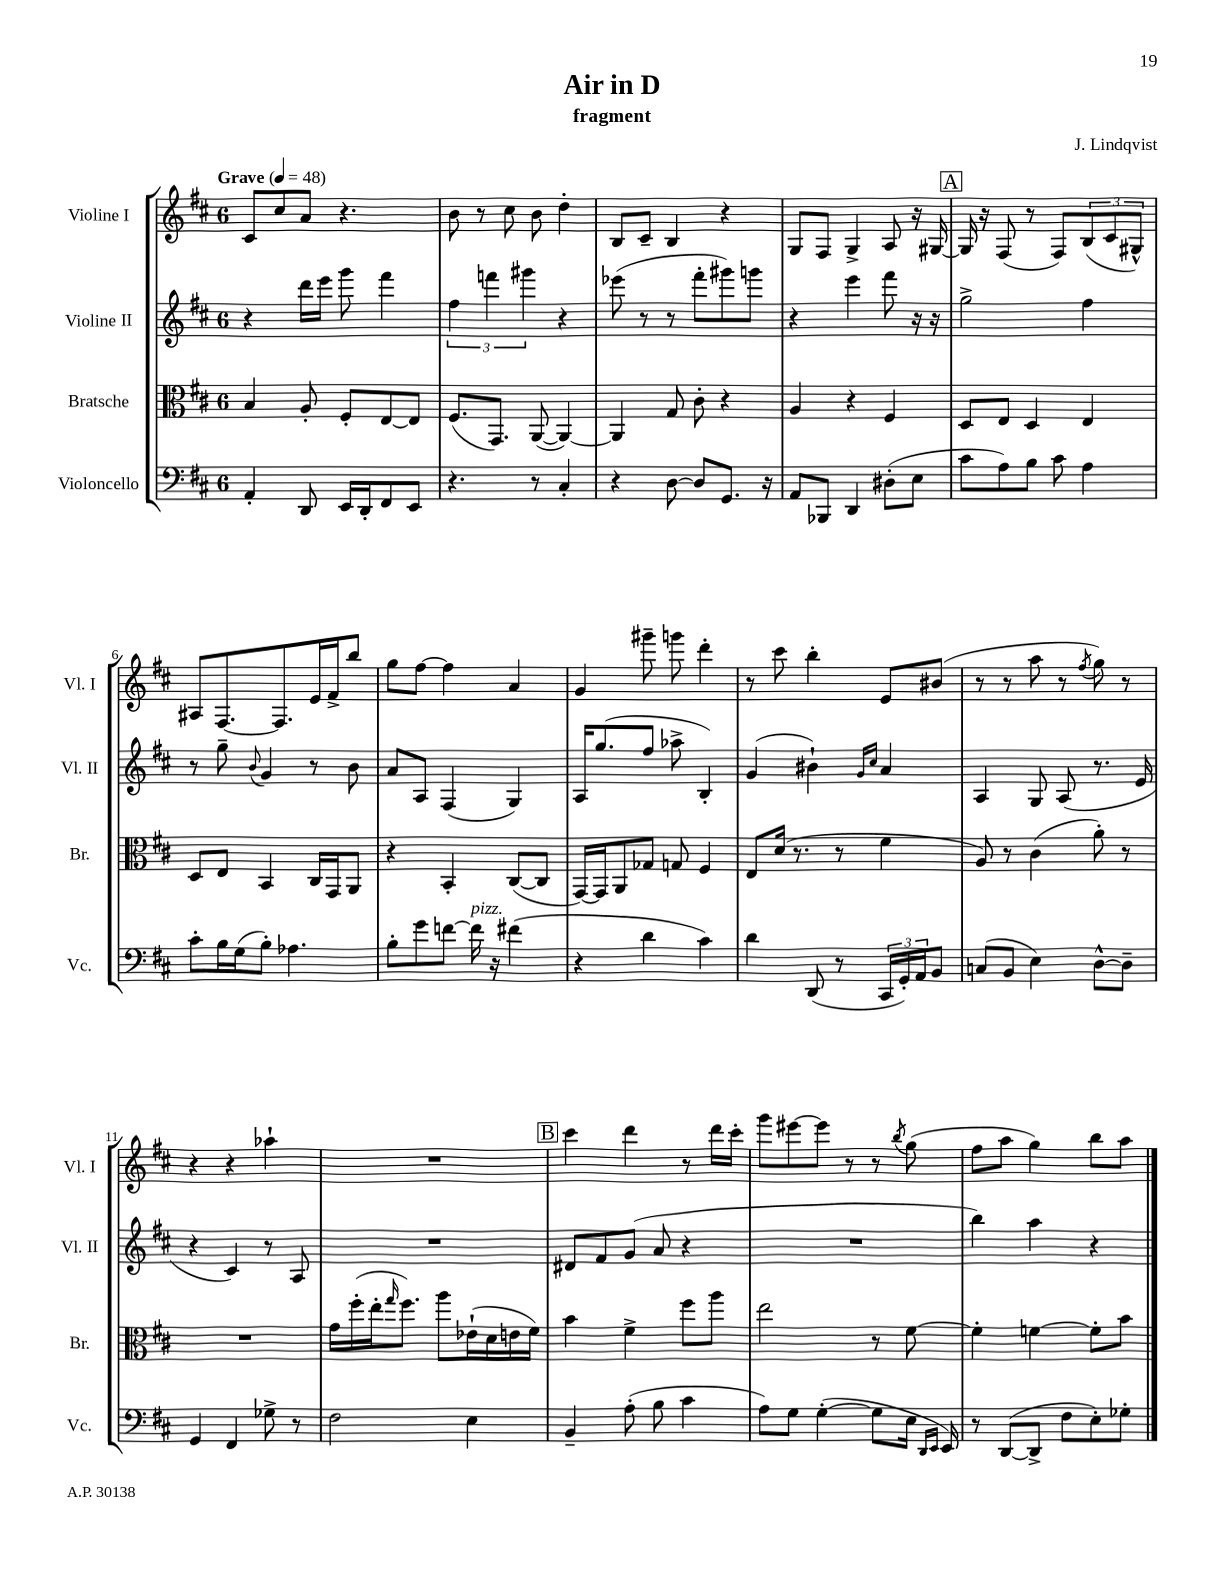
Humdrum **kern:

**kern	**kern	**kern	**kern
*staff4	*staff3	*staff2	*staff1
*clefF4	*clefC3	*clefG2	*clefG2
*k[f#c#]	*k[f#c#]	*k[f#c#]	*k[f#c#]
*M6/8	*M6/8	*M6/8	*M6/8
*MM48	*MM48	*MM48	*MM48
4AA'/	4B/	4r	8c#/L
.	.	.	8cc#/
8DD/	8A'/	16ddd\LL	8a/J
.	.	16eee\JJ	.
16EE/LL	8F#'/L	8ggg\	4.r
16DD'/J	.	.	.
8FF#/	[8E/	4fff#\	.
8EE/J	8E/]J	.	.
=	=	=	=
4.r	(8.F#/L	6ff#\	8b\
.	.	.	8r
.	.	6fff\	.
.	8.GG/J)	.	.
.	.	.	8cc#\
.	.	6ggg#\	.
8r	([8AA/	.	8b\
4C#'/	4AA/_)	4r	4dd'\
=	=	=	=
4r	4AA/]	(8eee-\	8B/L
.	.	8r	8c#~/J
[8D\	8G/	8r	4B/
8D/]L	8c#'\	8fff#'\L	.
8.GG/J	4r	8ggg#\)	4r
.	.	8ggg\J	.
16r	.	.	.
=	=	=	=
8AA/L	4A/	4r	8G/L
8BBB-/J	.	.	8F#/J
4DD/	4r	4eee\	4G^/
(8D#'\L	4F#/	8fff#\	8A/
8E\J	.	16r	16r
.	.	16r	[16G#/
=	=	=	=
8c#\L	8D/L	2gg^\	16G#/]
.	.	.	16r
8A\)	8E/J	.	(8F#/
8B\J	4D/	.	8r
8c#\	.	.	8F#/L)
4A\	4E/	4ff#\	(12B/
.	.	.	12c#/
.	.	.	12G#^^/J)
=	=	=	=
8c#'\L	8D/L	8r	8A#/L
16B\L	8E/J	8gg~\	[8.F#/
(16G\J	.	.	.
.	.	8qqb/	.
8B'\J)	4BB/	4g/	.
.	.	.	8.F#/]
4.A-\	.	.	.
.	16C#/LL	8r	16e/L
.	16GG/J	.	16f#^/J
.	8AA/J	8b\	8bb/J
=	=	=	=
8B'\L	4r	8a/L	8gg\L
8g\	.	8A/J	[8ff#\J
[8f\J	4BB'/	(4F#/	4ff#\]
16f\]	.	.	.
16r	.	.	.
(4f#\	([8C#/L	4G/)	4a/
.	8C#/]J	.	.
=	=	=	=
4r	[16GG/LL)	16A/LK	4g/
.	16GG/]J	(8.gg/	.
.	8AA/	.	.
4d\	8G-/J	8ff#/J	8ggg#~\
.	8G/	8aa-^\	8ggg\
4c#\)	4F#/	4B'/)	4ddd'\
=	=	=	=
4d\	8E/L	(4g/	8r
.	(16d/Jk	.	8ccc#\
.	8.r	.	.
(8DD/	.	4b#`\)	4bb'\
8r	8r	.	.
.	.	16qqg/LL	.
.	.	16qqcc#/JJ	.
24CC#/LL	4f#\	4a/	8e/L
24GG'/)	.	.	.
24AA/J	.	.	.
8BB/J	.	.	(8b#/J
=	=	=	=
(8C/L	8A/)	4A/	8r
8BB/J	8r	.	8r
4E\)	(4c#\	8G/	8aa\
.	.	(8A/	8r
.	.	.	8qff#/
[8D^^\L	8a'\)	8.r	8gg\)
8D~\]J	8r	.	8r
.	.	16e/	.
=	=	=	=
4GG/	2.r	4r	4r
4FF#/	.	4c#/)	4r
8G-^\	.	8r	4aa-`\
8r	.	8A/	.
=	=	=	=
2F#\	16g\LL	2.r	2.r
.	(16ff#'\	.	.
.	16ee'\J	.	.
.	16qqgg/	.	.
.	8.ff#\J)	.	.
.	8aa\L	.	.
4E\	(16e-`\L	.	.
.	16d\	.	.
.	16e\	.	.
.	16f#\JJ)	.	.
=	=	=	=
4BB~/	4b\	8d#/L	4ccc#\
.	.	8f#/	.
(8A'\	4f#^\	(8g/J	4ddd\
8B\	.	8a/	.
4c#\	8ff#\L	4r	8r
.	8aa\J	.	16ddd\LL
.	.	.	16ccc#'\JJ
=	=	=	=
8A\L)	2ee\	2.r	8ggg\L
8G\J	.	.	[8eee#\
([4G'\	.	.	8eee#\]J
.	.	.	8r
8G\]L	8r	.	8r
.	.	.	8qbb/
16E\Jk	[8f#\	.	(8gg\
16qqDD/LL	.	.	.
16qqEE/JJ	.	.	.
16EE/)	.	.	.
=	=	=	=
8r	4f#'\]	4bb\)	8ff#\L
([8DD/L	.	.	8aa\J
8DD^/]J	[4f\	4aa\	4gg\)
8F#\L	.	.	.
8E'\)	8f'\]L	4r	8bb\L
8G-'\J	8b\J	.	8aa\J
==	==	==	==
*-	*-	*-	*-
